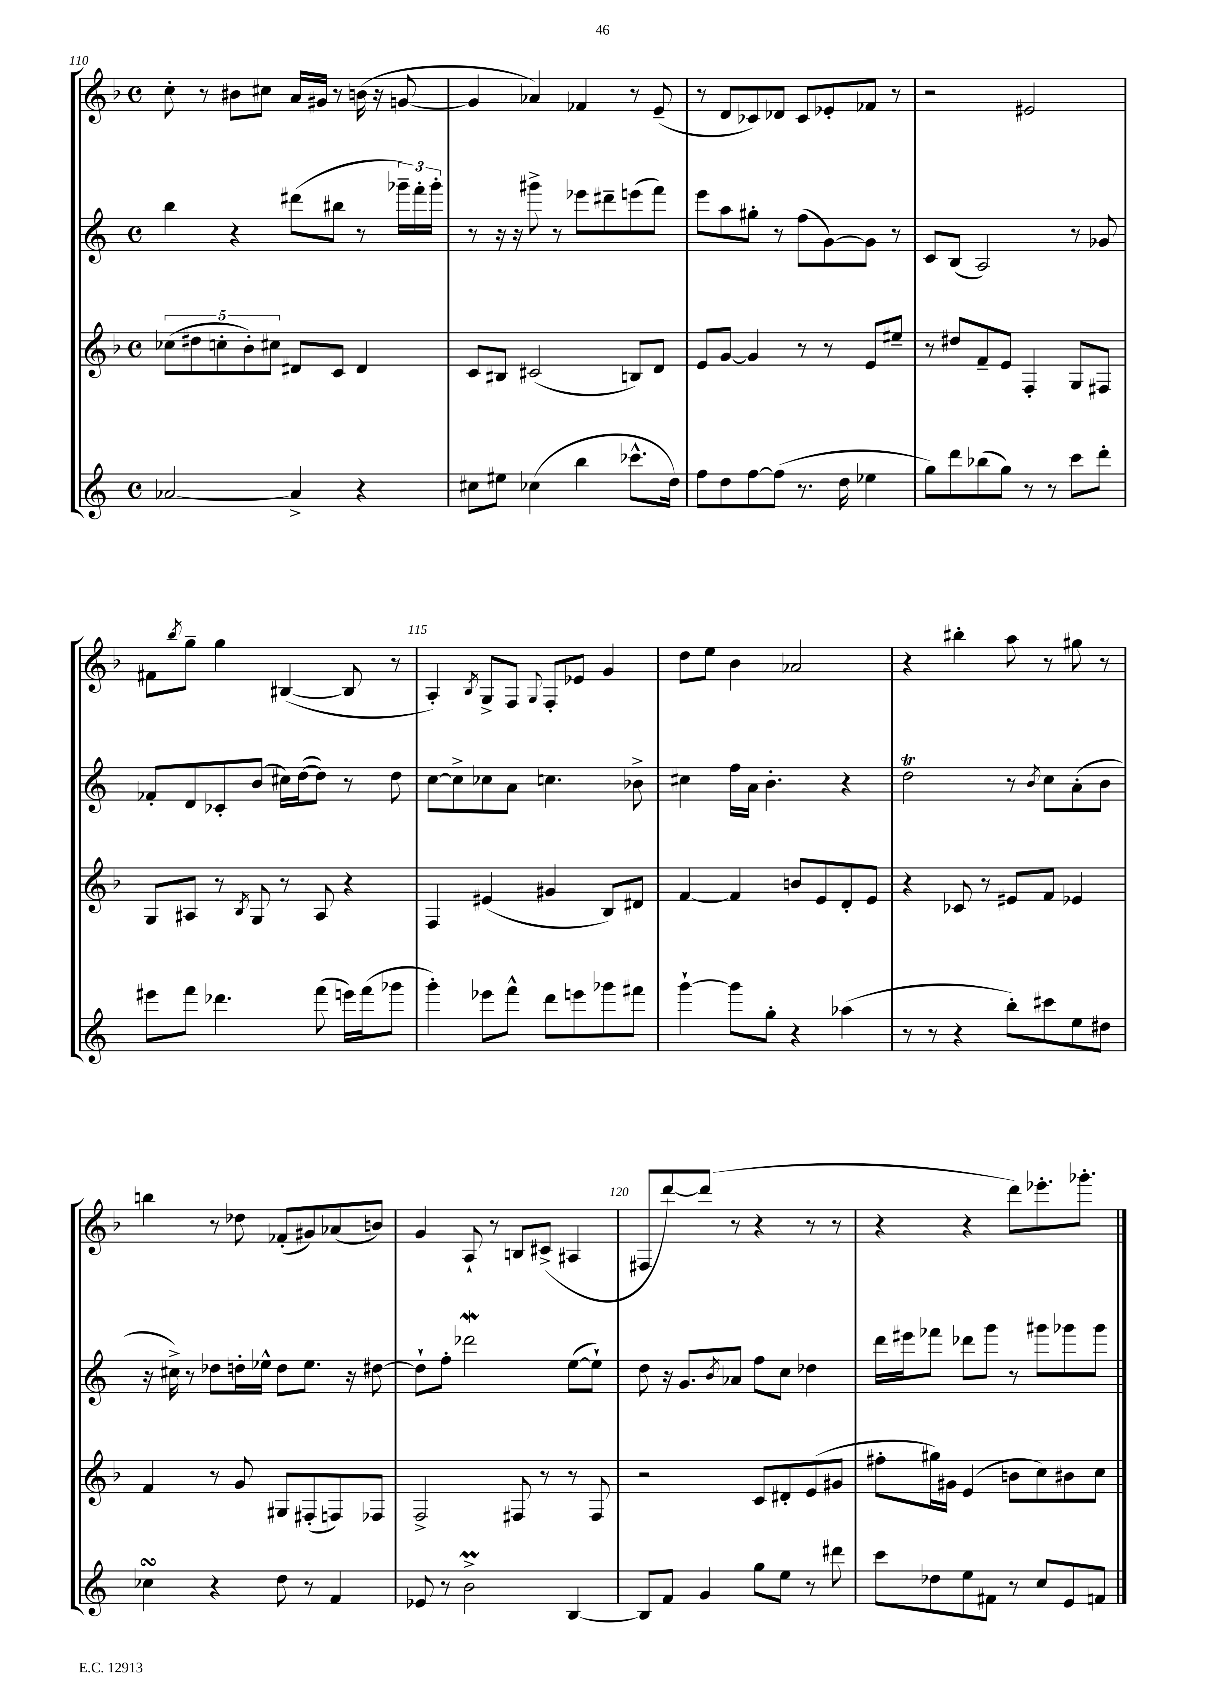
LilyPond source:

<<
\new StaffGroup <<
\new Staff = "s0" {
    \clef treble \key f \major \defaultTimeSignature \time 4/4
    c''8-. r8 bis'8 cis''8 a'16 gis'16 r8 b'16( r16 g'8~ |
    g'4 aes'4) fes'4 r8 e'8--( |
    r8 d'8 ces'8) des'8 ces'8 ees'8-. fes'8 r8 |
    r2 eis'2 |
    fis'8 \acciaccatura { bes''8 } g''8-- g''4 bis4~( bis8 r8 |
    a4-.) \acciaccatura { bes8 } g8-> f8 \appoggiatura { g8 } f8-. ees'8 g'4 |
    d''8 e''8 bes'4 aes'2 |
    r4 bis''4-. a''8 r8 gis''8 r8 |
    b''4 r8 des''8 fes'8-.( gis'8) aes'8( b'8) |
    g'4 a8-! r8 b8 cis'8->( ais4 |
    fis8 d'''8~) d'''8( r8 r4 r8 r8 |
    r4 r4 d'''8) ees'''8.-. ges'''8.-. \bar "|." |
}
\new Staff = "s1" {
    \clef treble \key c \major \defaultTimeSignature \time 4/4
    b''4 r4 dis'''8( bis''8 r8 \tuplet 3/2 { ges'''16--) f'''16-. ges'''16-. } |
    r8 r16 r16 gis'''8-> r8 ees'''8 dis'''8-- e'''8( f'''8) |
    e'''8 a''8 gis''8-. r8 f''8( g'8~) g'8 r8 |
    c'8 b8( a2) r8 ges'8 |
    fes'8-. d'8 ces'8-. b'8( cis''16) d''16~( d''8) r8 d''8 |
    c''8~ c''8-> ces''8 a'8 c''4. bes'8-> |
    cis''4 f''16 a'16 b'4.-. r4 |
    d''2\trill r8 \acciaccatura { b'8 } c''8 a'8-.( b'8 |
    r16 cis''16->) r8 des''8 d''16-. ees''16-^ d''8 ees''8. r16 dis''8~ |
    dis''8-! f''8-. des'''2\mordent e''8~( e''8-!) |
    d''8 r16 g'8. \acciaccatura { b'8 } aes'8 f''8 c''8 des''4 |
    d'''16 eis'''16 fes'''8 des'''8 g'''8 r8 gis'''8 ges'''8 ges'''8 \bar "|." |
}
\new Staff = "s2" {
    \clef treble \key f \major \defaultTimeSignature \time 4/4
    \tuplet 5/4 { ces''8( dis''8 c''8-. bes'8-.) cis''8 } dis'8 c'8 dis'4 |
    c'8 bis8 cis'2( b8) d'8 |
    e'8 g'8~ g'4 r8 r8 e'8 eis''8-- |
    r8 dis''8 f'8-- e'8 f4-. g8 fis8 |
    g8 ais8 r8 \acciaccatura { bes8 } g8 r8 ais8 r4 |
    f4 eis'4( gis'4 bes8) dis'8 |
    f'4~ f'4 b'8 e'8 d'8-. e'8 |
    r4 ces'8 r8 eis'8 f'8 ees'4 |
    f'4 r8 g'8 gis8 fis8-.( f8) fes8 |
    f2-> fis8 r8 r8 fis8 |
    r2 c'8 dis'8-. e'8( gis'8 |
    fis''8-. gis''16) gis'16 e'4( b'8 c''8) bis'8 c''8 \bar "|." |
}
\new Staff = "s3" {
    \clef treble \key c \major \defaultTimeSignature \time 4/4
    aes'2~ aes'4-> r4 |
    cis''8 eis''8 ces''4( b''4 ces'''8.-^ d''16) |
    f''8 d''8 f''8~ f''8( r8. d''16 ees''4 |
    g''8) d'''8 bes''8( g''8) r8 r8 c'''8 d'''8-. |
    eis'''8 f'''8 des'''4. f'''8( e'''16) f'''16( ges'''8 |
    g'''4-.) ees'''8 f'''8-^ d'''8 e'''8 ges'''8 fis'''8 |
    g'''4~-! g'''8 g''8-. r4 aes''4( |
    r8 r8 r4 b''8-.) cis'''8 e''8 dis''8 |
    ces''4\turn r4 d''8 r8 f'4 |
    ees'8 r8 b'2->\prall b4~ |
    b8 f'8 g'4 g''8 e''8 r8 dis'''8 |
    c'''8 des''8 e''8 fis'8 r8 c''8 e'8 f'8 \bar "|." |
}
>>
>>
\layout { \context { \Score currentBarNumber = #110 \override BarNumber.break-visibility = ##(#f #t #t) barNumberVisibility = #(every-nth-bar-number-visible 5) } }
